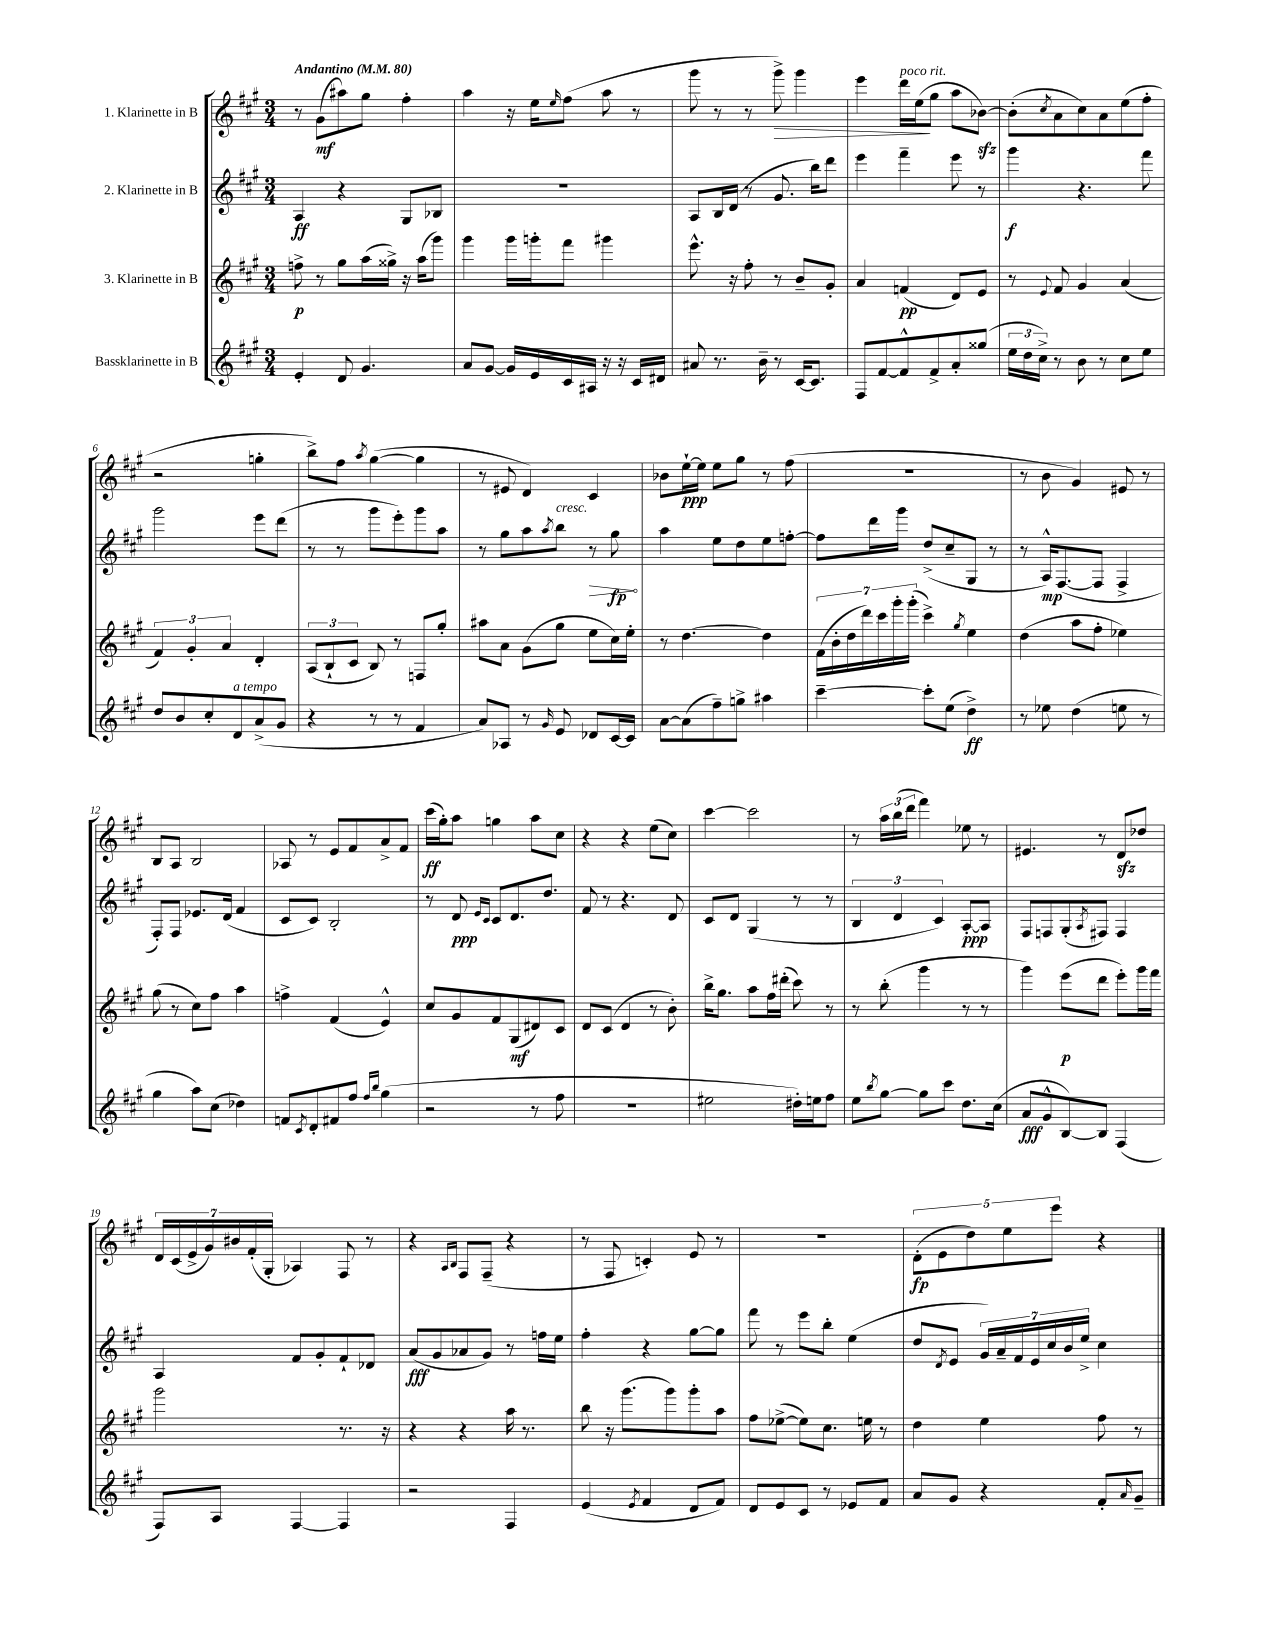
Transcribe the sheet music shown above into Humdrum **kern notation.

**kern	**kern	**kern	**kern
*staff4	*staff3	*staff2	*staff1
*clefG2	*clefG2	*clefG2	*clefG2
*k[f#c#g#]	*k[f#c#g#]	*k[f#c#g#]	*k[f#c#g#]
*M3/4	*M3/4	*M3/4	*M3/4
*MM80	*MM80	*MM80	*MM80
4e'	8ff^	4A	8r
.	8r	.	(8g#
8d	8gg#	4r	8aa#)
4.g#	(16aa	.	8gg#
.	16gg##^)	.	.
.	16r	8G#	4ff#'
.	(16aa	.	.
.	8ggg#)	8B-	.
=	=	=	=
8a	4ggg#	2.r	4aa
[8g#	.	.	.
16g#]	16ggg#	.	16r
16e	16ggg'	.	16ee
.	.	.	16qqee
16c#	8fff#	.	(8ff#
16A#	.	.	.
16r	4ggg#	.	8aa
16r	.	.	.
16c#	.	.	8r
16d#	.	.	.
=	=	=	=
8a#	8.eee^^	8A	8ggg#
8.r	.	16B	8r
.	16r	(16d	.
.	8ff#'	8r	8r
16b~	.	.	.
8r	8r	8.g#	8ggg#^)
[16c#	8b~	.	4ggg#
8.c#]	.	16bb)	.
.	8g#'	8ddd	.
=	=	=	=
8F#	4a	4eee	4eee
[8f#	.	.	.
8f#^^]	(4f	4fff#~	16ddd
.	.	.	(16ee
8f#^	.	.	8gg#
8a'	8d)	8eee	8aa
(8gg##	8e	8r	[8b-)
=	=	=	=
24ee	8r	4ggg#	(8b-']
24dd	.	.	.
24cc#^)	.	.	.
.	8qqe	.	8qcc#
8r	8f#	.	8a
8b	4g#	4.r	8cc#)
8r	.	.	8a
8cc#	(4a	.	(8ee
8ee	.	8fff#	8ff#'
=	=	=	=
8dd	6f#)	2ggg#	2r
8b	.	.	.
.	6g#'	.	.
8cc#'	.	.	.
.	6a	.	.
8d	.	.	.
(8a^	4d'	8eee	4gg'
8g#	.	(8ddd	.
=	=	=	=
4r	(12A	8r	8bb^)
.	12B`	.	.
.	.	8r	8ff#
.	12c#	.	.
.	.	.	8qaa
8r	8B)	8ggg#	([4gg#
8r	8r	8eee')	.
4f#	8F	8ggg#	4gg#]
.	8gg#'	8aa	.
=	=	=	=
8a)	8aa#	8r	8r
8A-	8a	8gg#	8e#
8r	(8g#	8aa	4d)
16qqg#	.	8qaa	.
8e	8gg#	8bb	.
8d-	8ee	8r	4c#
[16c#	16cc#)	8gg#	.
16c#]	16ee'	.	.
=	=	=	=
[8a	8r	4aa	8b-
(8a]	[4.dd	.	[16ee`
.	.	.	16ee]
8ff#~)	.	8ee	8ee
8gg^	.	8dd	8gg#
4aa#	4dd]	8ee	8r
.	.	[8ff'	(8ff#
=	=	=	=
[4ccc#~	(28f#	8ff]	2.r
.	28b'	.	.
.	28dd	.	.
.	28ddd)	.	.
.	.	16ddd	.
.	28ccc#	.	.
.	28ggg#'	.	.
.	.	16ggg#	.
.	(28ggg#'	.	.
8ccc#']	4ccc#^)	(8dd^	.
(8ee	.	8cc#~	.
.	8qgg#	.	.
4dd^)	4ee	8G#	.
.	.	8r	.
=	=	=	=
8r	(4dd	8r	8r
8ee-	.	16A^^)	8b
.	.	([8.F#	.
(4dd	8aa	.	4g#)
.	8ff#'	8F#]	.
8ee	4ee-)	4F#^	8e#
8r	.	.	8r
=	=	=	=
4gg#	(8gg#	8F#')	8B
.	8r	8F#	8A
8aa)	8cc#)	8.e-	2B
(8cc#	8ff#	.	.
.	.	(16d	.
4dd-)	4aa	4f#	.
=	=	=	=
8f	4ff^	8c#	8A-
8qc#	.	.	.
8d'	.	8c#)	8r
8f#	(4f#	2B'	8e
8ff#	.	.	8f#
16qqff#	.	.	.
16qqbb	.	.	.
(4gg#	4e^^)	.	8a^
.	.	.	8f#
=	=	=	=
2r	8cc#	8r	(16ccc#
.	.	.	16gg#')
.	8g#	8d	8aa
.	.	16qqe	.
.	.	16qqc#	.
.	8f#	8c#	4gg
.	(8G#	8.d	.
8r	8d#)	.	8aa
.	.	8.dd	.
8ff#	8c#	.	8cc#
=	=	=	=
2.r	8d	8f#	4r
.	(8c#	8r	.
.	4d	4.r	4r
.	8r	.	(8ee
.	8b')	8d	8cc#)
=	=	=	=
2ee#	16bb^	8c#	[4ccc#
.	8.gg#	.	.
.	.	8d	.
.	8aa	(4G#	2ccc#]
.	16ff#	.	.
.	(16ddd#'	.	.
16dd#')	8ccc#)	8r	.
16ee	.	.	.
8ff#	8r	8r	.
=	=	=	=
8ee	8r	6B	8r
8qbb	.	.	.
[8gg#	(8bb'	.	24aa
.	.	6d	(24bb
.	.	.	24ddd
8gg#]	4ggg#	.	4fff#)
.	.	6c#)	.
8ccc#	.	.	.
8.dd	8r	[8A'	8ee-
.	8r	8A]	8r
(16cc#	.	.	.
=	=	=	=
8a	4ggg#)	8F#	4.e#
8g#^^	.	8F	.
[8B)	(8eee	(8G#'	.
.	.	8qA	.
8B]	8ddd	8F#)	8r
(4F#	8eee')	4F#	8d
.	16ggg#	.	8dd-
.	16fff#	.	.
=	=	=	=
8F#)	2ggg#	4A	28d
.	.	.	(28c#
.	.	.	28e^
.	.	.	28g#)
8A	.	.	.
.	.	.	28b#
.	.	.	(28f#'
.	.	.	28G#'
[4F#	.	8f#	4A-)
.	.	8g#'	.
4F#]	8.r	8f#`	8F#
.	.	8d-	8r
.	16r	.	.
=	=	=	=
2r	4r	(8a	4r
.	.	8g#	.
.	.	.	16qqA
.	.	.	16qqB
.	4r	8a-	8F#
.	.	8g#)	(8F#~
4F#	16aa	8r	4r
.	8.r	.	.
.	.	16ff	.
.	.	16ee	.
=	=	=	=
(4e	8bb	4ff#'	8r
.	16r	.	8F#
.	(8.ggg#	.	.
8qe	.	.	.
4f#	.	4r	4c')
.	8ggg#)	.	.
8d	8ggg#'	[8gg#	8e
8f#)	8aa	8gg#]	8r
=	=	=	=
8d	8ff#	8fff#	2.r
8e	([8ee-^	8r	.
8c#	8ee-])	8eee	.
8r	8.cc#	8bb'	.
8e-	.	(4ee	.
.	16ee	.	.
8f#	8r	.	.
=	=	=	=
8a	4dd	8dd	(10d'
.	.	.	10e
.	.	8qd	.
8g#	.	8e	.
.	.	.	10dd)
4r	4ee	28g#)	.
.	.	28a~	.
.	.	.	10ee
.	.	28f#	.
.	.	28e	.
.	.	28cc#	.
.	.	.	10eee
.	.	28b	.
.	.	28ee^	.
8f#'	8ff#	4cc#	4r
16qqa	.	.	.
8g#~	8r	.	.
==	==	==	==
*-	*-	*-	*-
